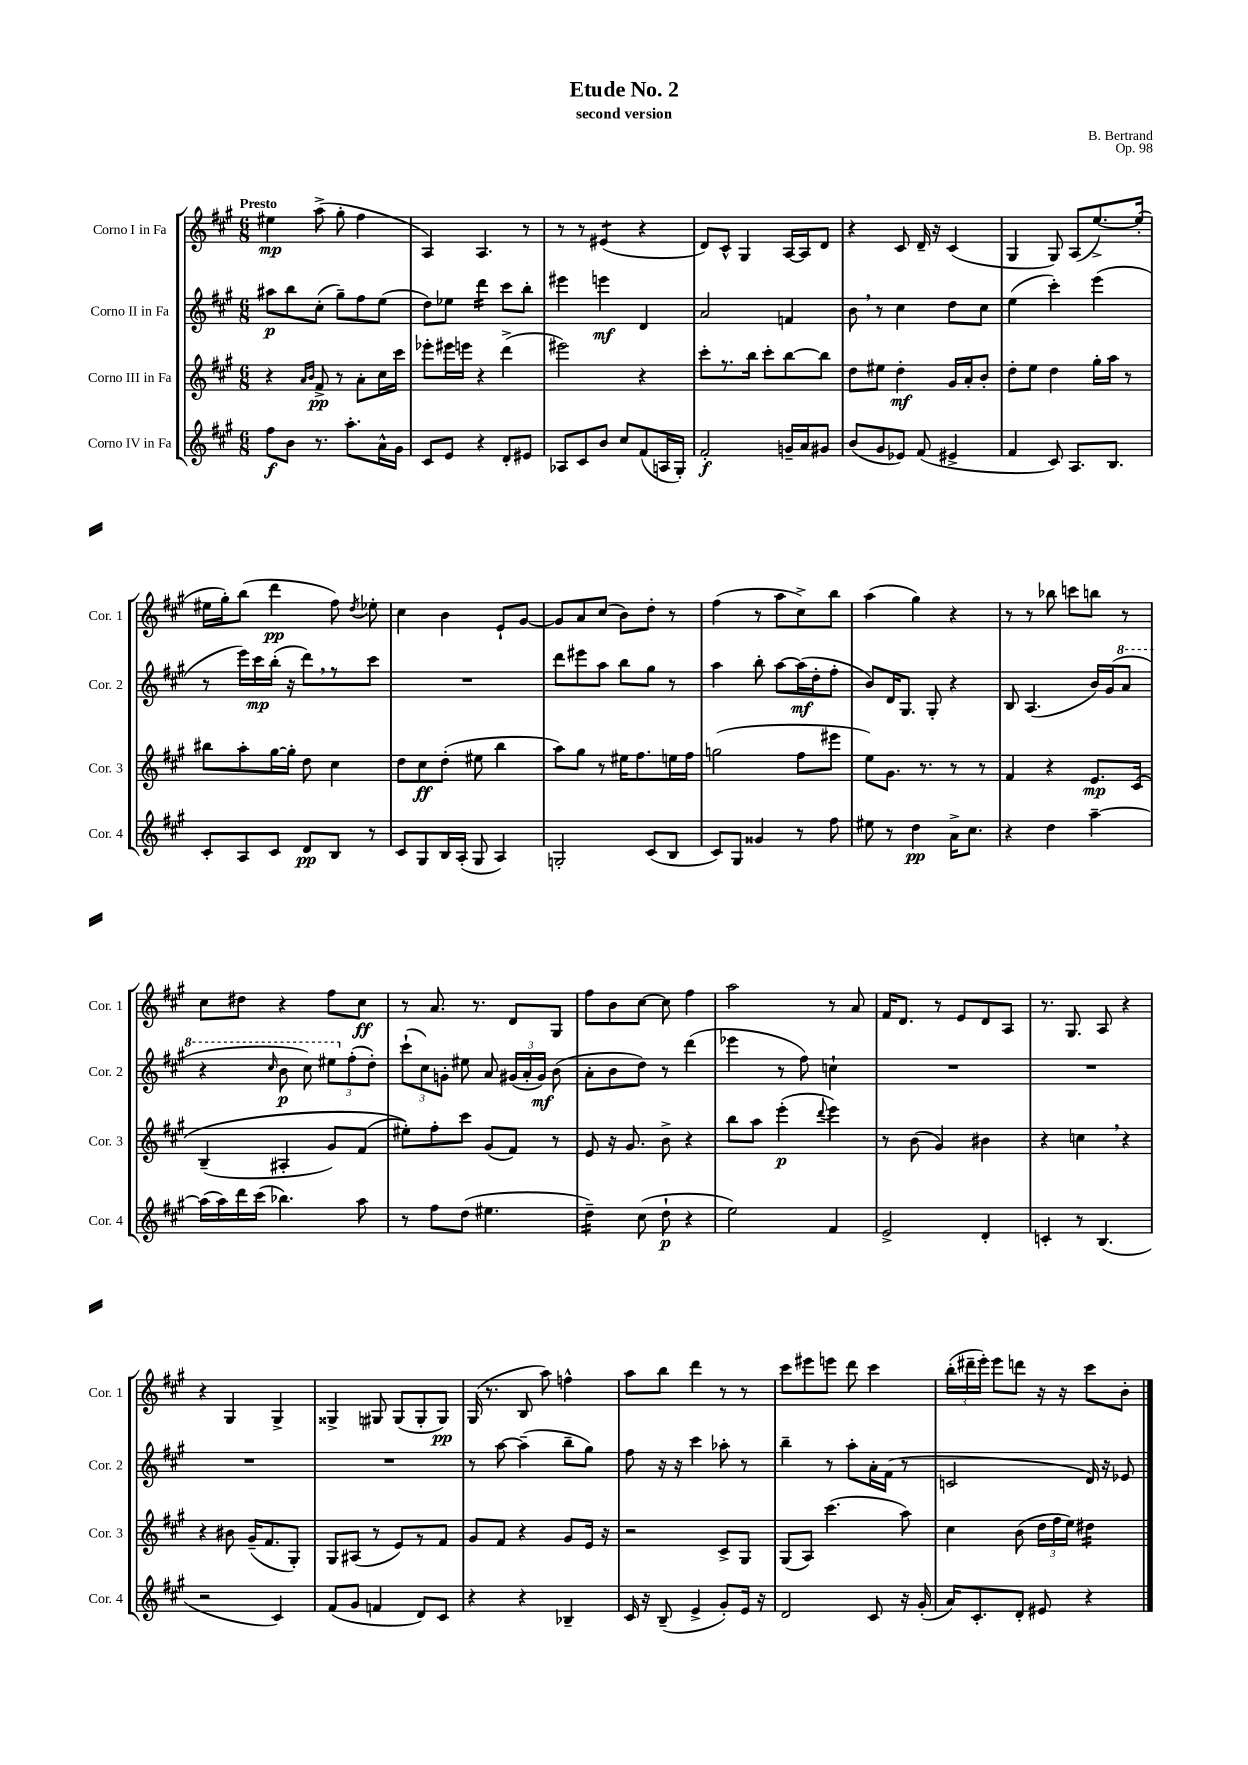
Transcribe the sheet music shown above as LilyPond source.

\header { title = "Etude No. 2" composer = "B. Bertrand" subtitle = "second version" opus = "Op. 98" }
<<
\new StaffGroup <<
\new Staff = "s0" \with { instrumentName = "Corno I in Fa" shortInstrumentName = "Cor. 1" } {
    \clef treble \key a \major \numericTimeSignature \time 6/8 \tempo "Presto"
    \autoBeamOff eis''4\mp a''8->( gis''8-. fis''4 |
    a4) a4. r8 |
    r8 r8 eis'4:8( r4 |
    d'8[) cis'8]-^ gis4 a16[~ a16 d'8] |
    r4 cis'8 d'16-- r16 cis'4( |
    gis4 gis8) a8[( e''8.~->) e''16]-.( |
    eis''16[ gis''16-.) b''8]( d'''4\pp fis''8) \acciaccatura { d''8 } ees''8-. |
    cis''4 b'4 e'8[-! gis'8]~ |
    gis'8[ a'8 cis''8]( b'8[) d''8]-. r8 |
    fis''4( r8 a''8[ cis''8->) b''8] |
    a''4( gis''4) r4 |
    r8 r8 bes''8 c'''8[ b''8] r8 |
    cis''8[ dis''8] r4 fis''8[ cis''8]\ff |
    r8 a'8. r8. d'8[ gis8] |
    fis''8[ b'8 cis''8]~ cis''8 fis''4 |
    a''2 r8 a'8 |
    fis'16[ d'8.] r8 e'8[ d'8 a8] |
    r8. gis8. a8 r4 |
    r4 gis4 gis4-> |
    gisis4-> gis8 gis8[( gis8-. gis8]\pp) |
    gis16( r8. b8 a''8) f''4-^ |
    a''8[ b''8] d'''4 r8 r8 |
    cis'''8[ eis'''8 e'''8] d'''8 cis'''4 |
    \tuplet 3/2 { b''16[-.( dis'''16-- e'''16]-.) } e'''8[ d'''8] r16 r16 cis'''8[ b'8]-. \bar "|." |
}
\new Staff = "s1" \with { instrumentName = "Corno II in Fa" shortInstrumentName = "Cor. 2" } {
    \clef treble \key a \major \numericTimeSignature \time 6/8
    \autoBeamOff ais''8[\p b''8 cis''8]-.( gis''8[--) fis''8 e''8]( |
    d''8[) ees''8] d'''4:16 cis'''8[ b''8]-. |
    eis'''4 e'''4\mf d'4 |
    a'2 f'4 |
    b'8 \breathe r8 cis''4 d''8[ cis''8] |
    e''4( cis'''4-.) e'''4( |
    r8 e'''16[) cis'''16\mp b''16]-.( r16 d'''8[) \breathe r8 cis'''8] |
    R2. |
    d'''8[ eis'''8 a''8] b''8[ gis''8] r8 |
    a''4 b''8-. a''8[~ a''16\mf( d''16-. fis''8]-. |
    b'8[) d'16 gis8.] gis8-. r4 |
    b8 a4.( b'16[) gis'16( \ottava #1 a''8] |
    r4 \grace { cis'''16 } b''8\p cis'''8) \tuplet 3/2 { eis'''8[ \ottava #0 fis''8-.( d''8]-.) } |
    \tuplet 3/2 { cis'''8[-!( cis''8) g'8]-. } eis''8 a'8 \tuplet 3/2 { gis'16[( a'16-. gis'16]\mf) } b'8( |
    a'8[-. b'8 d''8]) r8 d'''4( |
    ees'''4 r8 fis''8) c''4-! |
    R2. |
    R2. |
    R2. |
    R2. |
    r8 a''8~ a''4--( b''8[-- gis''8]) |
    fis''8 r16 r16 cis'''4 aes''8-. r8 |
    b''4-- r8 a''8[-. a'16-. fis'16]( r8 |
    c'2 d'16) r16 ees'8 \bar "|." |
}
\new Staff = "s2" \with { instrumentName = "Corno III in Fa" shortInstrumentName = "Cor. 3" } {
    \clef treble \key a \major \numericTimeSignature \time 6/8
    \autoBeamOff r4 \grace { a'16[ b'16] } fis'8->\pp r8 a'8[-. cis''16 cis'''16] |
    ees'''8[-. eis'''16 e'''16] r4 d'''4->( |
    eis'''2) r4 |
    cis'''8[-. r8. b''16] cis'''8[-. b''8~ b''8] |
    d''8[ eis''8] d''4-.\mf gis'16[ a'16-. b'8]-. |
    d''8[-. e''8] d''4 gis''16[-. a''16] r8 |
    bis''8[ a''8-. gis''16~ gis''16]-. d''8 cis''4 |
    d''8[ cis''8\ff d''8]-.( eis''8 b''4 |
    a''8[) gis''8] r8 eis''16[ fis''8. e''16 fis''16] |
    g''2( fis''8[ eis'''8] |
    e''8[) gis'8.] r8. r8 r8 |
    fis'4 r4 e'8.[\mp cis'16]\( |
    b4--( ais4-. gis'8[) fis'8]( |
    eis''8[-.)\) fis''8-. cis'''8] gis'8[( fis'8]) r8 |
    e'8 r16 gis'8. b'8-> r4 |
    b''8[ a''8] e'''4-.\p( \appoggiatura { d'''8 } e'''4) |
    r8 b'8( gis'4) bis'4 |
    r4 c''4 \breathe r4 |
    r4 bis'8 gis'16[--( fis'8. gis8]-.) |
    gis8[ ais8]( r8 e'8[) r8 fis'8] |
    gis'8[ fis'8] r4 gis'8[ e'16] r16 |
    r2 cis'8[-> gis8] |
    gis8[( a8]) cis'''4.( a''8) |
    cis''4 b'8( \tuplet 3/2 { d''16[ fis''16 e''16]) } dis''4:16 \bar "|." |
}
\new Staff = "s3" \with { instrumentName = "Corno IV in Fa" shortInstrumentName = "Cor. 4" } {
    \clef treble \key a \major \numericTimeSignature \time 6/8
    \autoBeamOff fis''8[\f b'8] r8. a''8.[-. a'16-^ gis'16] |
    cis'8[ e'8] r4 d'8[-. eis'8] |
    aes8[ cis'8 b'8] cis''8[ fis'8( a16 gis16]-.) |
    fis'2-.\f g'16[-- a'16 gis'8] |
    b'8[( gis'8 ees'8]) fis'8( eis'4-> |
    fis'4 cis'8) a8.[ b8.] |
    cis'8[-. a8 cis'8] d'8[\pp b8] r8 |
    cis'8[ gis8 b16 a16]-.( gis8 a4) |
    g2-. cis'8[( b8] |
    cis'8[) gis8] gisis'4 r8 fis''8 |
    eis''8 r8 d''4\pp a'16[-> cis''8.] |
    r4 d''4 a''4~-- |
    a''16[( a''16) d'''16 cis'''16]( bes''4.) a''8 |
    r8 fis''8[ d''8]( eis''4. |
    d''4:16--) cis''8( d''8-!\p r4 |
    e''2) fis'4 |
    e'2-> d'4-. |
    c'4-. r8 b4.( |
    r2 cis'4) |
    fis'8[( gis'8] f'4 d'8[) cis'8] |
    r4 r4 bes4-- |
    cis'16 r16 b8--( e'4-> gis'8[-.) e'16] r16 |
    d'2 cis'8 r16 gis'16-.( |
    a'16[) cis'8.-. d'8]-. eis'8 r4 \bar "|." |
}
>>
>>
\layout { \context { \Score \remove "Bar_number_engraver" } }
